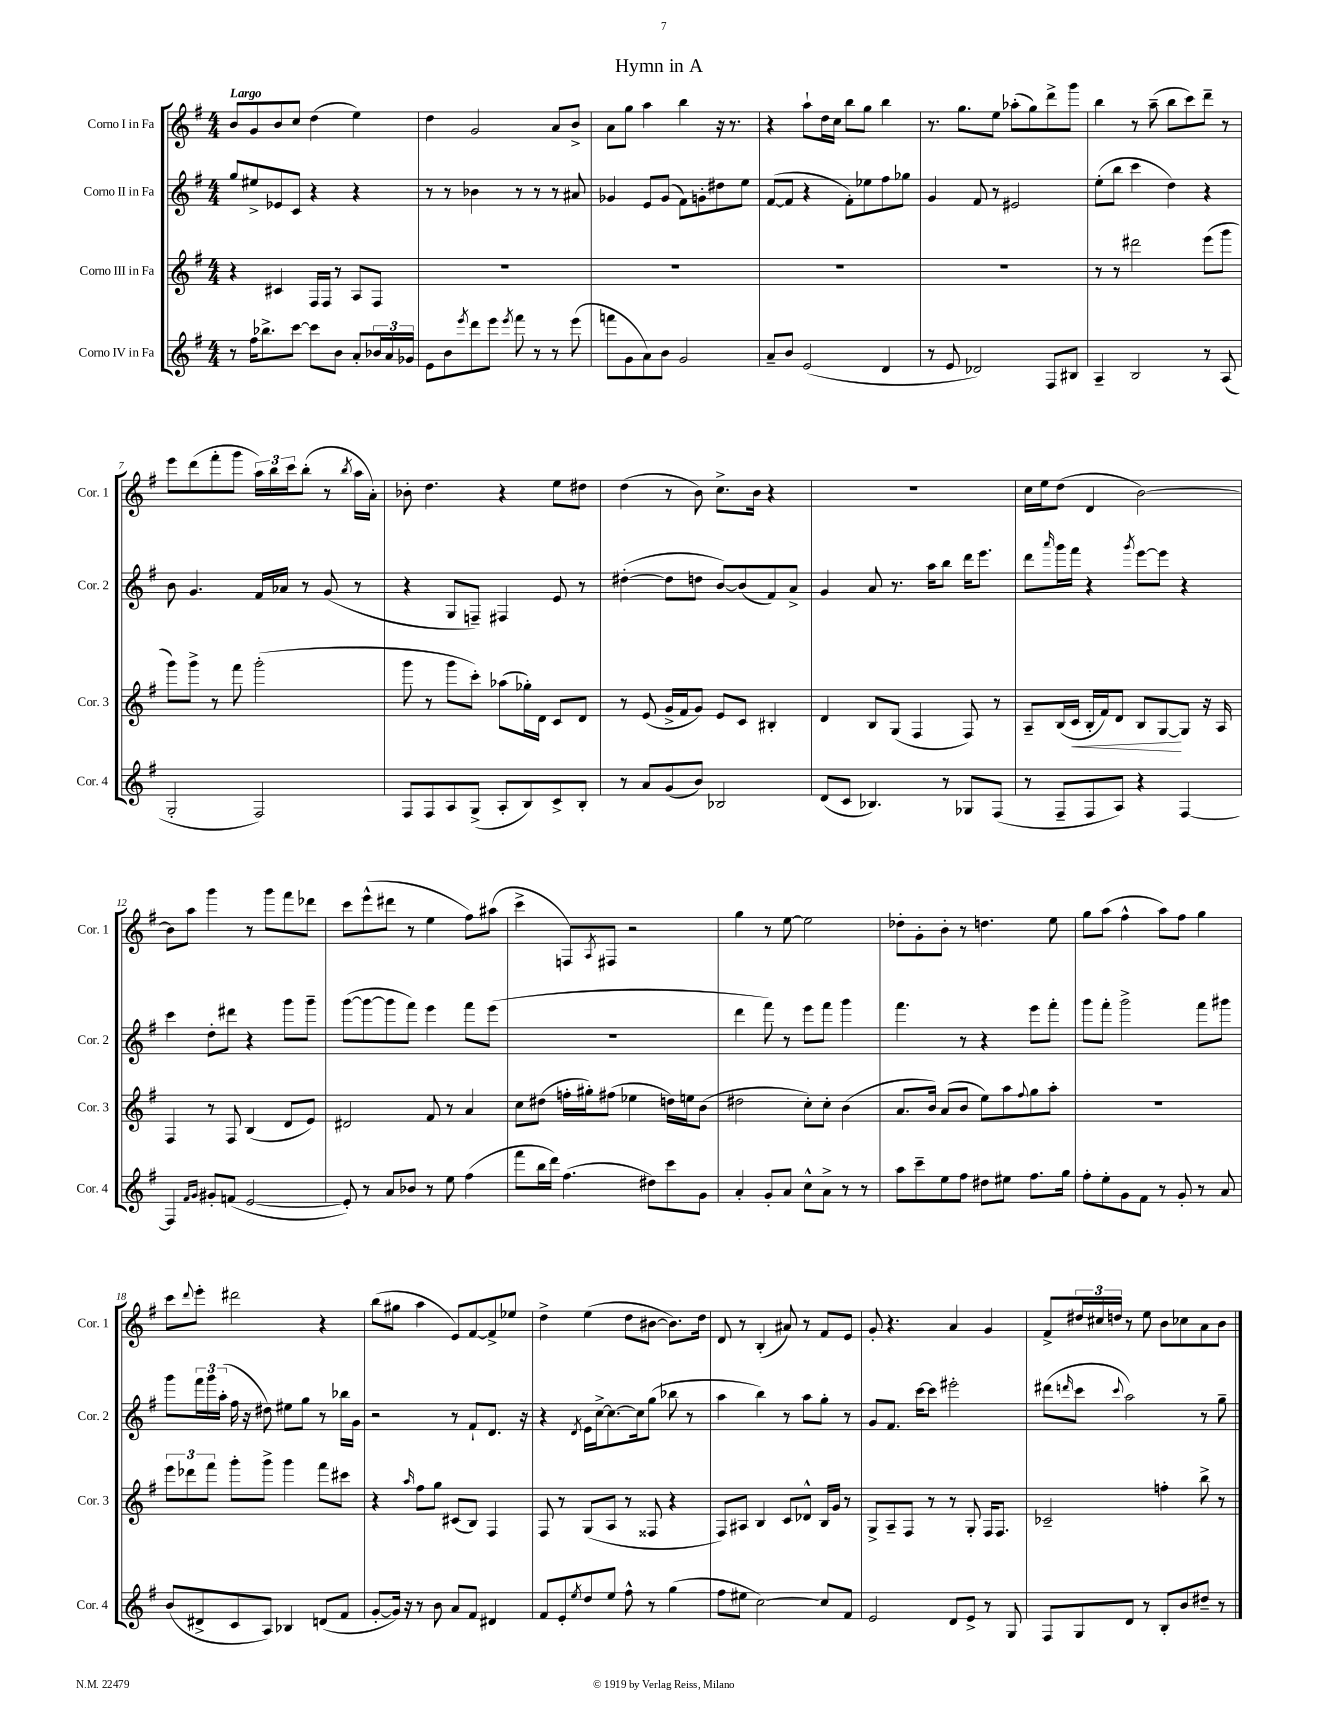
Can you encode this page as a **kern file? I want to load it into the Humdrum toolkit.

**kern	**kern	**dynam	**kern	**kern
*part4	*part3	*part3	*part2	*part1
*staff4	*staff3	*staff3	*staff2	*staff1
*I"Corno IV in Fa	*I"Corno III in Fa	*	*I"Corno II in Fa	*I"Corno I in Fa
*I'Cor. 4	*I'Cor. 3	*	*I'Cor. 2	*I'Cor. 1
*clefG2	*clefG2	*	*clefG2	*clefG2
*k[f#]	*k[f#]	*	*k[f#]	*k[f#]
*M4/4	*M4/4	*	*M4/4	*M4/4
=1	=1	=1	=1	=1
!	!	!	!	!LO:TX:a:B:t=Largo
8r	4r	.	8gg/L	8b/L
16ff#\KL	.	.	8ee#X^/	8g/
8.bb-X^\	.	.	.	.
.	4c#X/	.	8e-X/	8b/
[8ccc\J	.	.	8c/J	8cc/J
8ccc\L]	16F#/LL	.	4r	(4dd\
.	16F#/JJ	.	.	.
8b\J	8r	.	.	.
8a'/L	8A/L	.	4r	4ee\)
24b-X/L	8F#/J	.	.	.
24a/	.	.	.	.
24g-X/JJ	.	.	.	.
=2	=2	=2	=2	=2
8e\L	1r	.	8r	4dd\
8b\	.	.	8r	.
8qeee/	.	.	.	.
8ddd\	.	.	4b-X\	2g/
8eee\J	.	.	.	.
8qeee/	.	.	.	.
8fff#\	.	.	8r	.
8r	.	.	8r	.
8r	.	.	8r	8a/L
(8eee\	.	.	8a#X/	8b^/J
=3	=3	=3	=3	=3
8fffn\L	1r	.	4g-X/	8a\L
8g\	.	.	.	8gg\J
8a\)	.	.	8e/L	4aa\
8b\J	.	.	(8g-/J	.
2g/	.	.	8f#\L)	4bb\
.	.	.	8gn'\	.
.	.	.	8dd#X\	16r
.	.	.	.	8.r
.	.	.	8ee\J	.
=4	=4	=4	=4	=4
8a~/L	1r	.	([8f#/L	4r
8b/J	.	.	8f#/J]	.
(2e/	.	.	4r	8aa`\L
.	.	.	.	16dd\L
.	.	.	.	16cc\JJ
.	.	.	8f#'\L)	8bb\L
.	.	.	8ee-X\	8gg\J
4d/	.	.	8ff#\	4bb\
.	.	.	8gg-X\J	.
=5	=5	=5	=5	=5
8r	1r	.	4g/	8.r
8e/	.	.	.	.
.	.	.	.	8.gg\L
2d-X/)	.	.	8f#/	.
.	.	.	8r	8ee\J
.	.	.	2e#X/	(8aa-X'\L
.	.	.	.	8gg\)
8F#/L	.	.	.	8ddd^\
8B#X/J	.	.	.	8ggg\J
=6	=6	=6	=6	=6
4A~/	8r	.	(8ee'\L	4bb\
.	8r	.	8bb\J	.
2B/	2ddd#X\	.	4ccc\	8r
.	.	.	.	(8aa~\
.	.	.	4dd\)	8bb\L
.	.	.	.	8ccc\)
8r	(8eee\L	.	4r	8ddd~\J
(8A/	8ggg\J	.	.	8r
!!LO:LB:g=z
=7	=7	=7	=7	=7
2G'/	8ggg\L)	.	8b\	8eee\L
.	8ggg^\J	.	4.g/	(8ddd\
.	8r	.	.	8fff#'\
.	8fff#\	.	.	8ggg\J
2F#/)	(2ggg'\	.	16f#/LL	24aa\LL)
.	.	.	.	24bb\
.	.	.	16a-X/JJ	.
.	.	.	.	24ccc\J
.	.	.	8r	(8bb'\J
.	.	.	(8g/	8r
.	.	.	.	8qbb/
.	.	.	8r	16aa\LL
.	.	.	.	16a'\JJ)
=8	=8	=8	=8	=8
8F#/L	8ggg\	.	4r	8b-X'\
8F#/	8r	.	.	4.dd\
8A/	8ggg\L	.	8G/L	.
(8G^/J	8ccc'\J)	.	8Fn~/J)	.
8A'/L	(8aa-X\L	.	4F#X/	4r
8B/)	16gg-X'\L)	.	.	.
.	16d\JJ	.	.	.
8c^/	8c/L	.	8e/	8ee\L
8B'/J	8d/J	.	8r	8dd#X\J
=9	=9	=9	=9	=9
8r	8r	.	([4dd#X'\	(4dd\
8a/L	(8e/	.	.	.
(8g/	16g^/LL	.	8dd#\L]	8r
.	16f#/J	.	.	.
8b/J)	8g/J)	.	8ddn\J	8b\)
2B-X/	8e/L	.	[8b/L)	8.cc^\L
.	8c/J	.	(8b/]	.
.	.	.	.	16b\Jk
.	4B#X'/	.	8f#/)	4r
.	.	.	8a^/J	.
=10	=10	=10	=10	=10
(8d/L	4d/	.	4g/	1r
8c/J	.	.	.	.
4.B-X/)	8B/L	.	8a/	.
.	(8G/J	.	8.r	.
.	4F#/	.	.	.
.	.	.	16aa\KL	.
8r	.	.	8bb\J	.
8G-X/L	8F#/)	.	16ddd\KL	.
.	.	.	8.eee\J	.
(8F#/J	8r	.	.	.
=11	=11	=11	=11	=11
8r	8A~/L	.	8ddd\L	16cc\LL
.	.	.	.	16ee\J
.	.	.	16qqaaa/	.
8F#~/L	(16B/L	.	16ggg\L	(8dd\J
!	!	!LO:HP:b	!	!
.	16c/JJ	<	16fff#\JJ	.
8F#/	16B'/LL	.	4r	4d/
.	16f#/J)	.	.	.
8A/J)	8d/J	.	.	.
.	.	.	8qggg/	.
4r	8B/L	.	[8eee\L	[2b\)
.	[8G/	.	8eee\J]	.
[4F#/	8G/J]	[	4r	.
.	16r	.	.	.
.	16A/	.	.	.
!!LO:LB:g=z
=12	=12	=12	=12	=12
4F#/]	4F#/	.	4ccc\	8b\L]
.	.	.	.	8aa\J
16qqf#/LL	.	.	.	.
16qqg/JJ	.	.	.	.
8g#X'/L	8r	.	8dd'\L	4ggg\
(8fn/J	8F#/	.	8ddd#X\J	.
[2e/	(4B/	.	4r	8r
.	.	.	.	8ggg\L
.	8d/L	.	8ggg\L	8fff#\
.	8e/J)	.	8ggg~\J	8ddd-X\J
=13	=13	=13	=13	=13
8e'/])	2d#X/	.	([8ggg\L	8ccc\L
8r	.	.	8ggg\_	(8eee^^\
8a/L	.	.	8ggg\]	8ddd#X\J
8b-X/J	.	.	8fff#\J)	8r
8r	8f#/	.	4eee\	4ee\
8ee\	8r	.	.	.
(4ff#\	4a/	.	8fff#\L	8ff#\L)
.	.	.	(8eee\J	(8aa#X\J
=14	=14	=14	=14	=14
8fff#\L	8cc\L	.	1r	4ccc^\
16bb\L	(8dd#X\J	.	.	.
16ddd\JJ)	.	.	.	.
(4.ff#\	16ffn'\LL	.	.	8Fn/L)
.	16gg#X'\J)	.	.	.
.	.	.	.	8qA/
.	(8ff#X\J	.	.	8F#X/J
.	4ee-X\	.	.	2r
8dd#X\L)	.	.	.	.
8ccc\	16ddn\LL)	.	.	.
.	16een\J	.	.	.
8g\J	(8b\J	.	.	.
=15	=15	=15	=15	=15
4a'/	2dd#X\	.	4ddd\	4gg\
8g'/L	.	.	8fff#\)	8r
8a/J	.	.	8r	[8ee\
8cc^^\L	8cc'\L)	.	8eee\L	2ee\]
8a^\J	8cc'\J	.	8fff#\J	.
8r	(4b\	.	4ggg\	.
8r	.	.	.	.
=16	=16	=16	=16	=16
8aa\L	8.a/L	.	4.fff#\	8dd-X'\L
8ccc~\	.	.	.	8g'\
.	16b/Jk)	.	.	.
8ee\	(8a/L	.	.	8b'\J
8ff#\J	8b/J	.	8r	8r
8dd#X\L	8ee\L)	.	4r	4.ddn\
8ee#X\J	8aa\	.	.	.
.	8qqff#/	.	.	.
8.ff#\L	8gg\	.	8eee\L	.
.	8aa'\J	.	8fff#'\J	8ee\
16gg\Jk	.	.	.	.
=17	=17	=17	=17	=17
8ff#'\L	1r	.	8ggg\L	8gg\L
8ee'\	.	.	8fff#'\J	(8aa\J
8g\	.	.	2ggg^\	4ff#^^\
8f#\J	.	.	.	.
8r	.	.	.	8aa\L)
8g'/	.	.	.	8ff#\J
8r	.	.	8fff#\L	4gg\
8a/	.	.	8ggg#X\J	.
!!LO:LB:g=z
=18	=18	=18	=18	=18
(8b/L	12eee\L	.	8ggg\L	8ccc\L
.	12ddd-X\	.	.	.
.	.	.	.	8qqddd/
8d#X^/	.	.	24fff#\L	8eee'\J
.	12fff#\J	.	24ggg\	.
.	.	.	(24aa'\JJ	.
8c/	8ggg'\L	.	16ff#\	2ddd#X\
.	.	.	16r	.
8A/J)	8ggg^\J	.	8dd#X\)	.
4B-X/	4ggg\	.	8ee#X\L	.
.	.	.	8gg\J	.
(8dn/L	8fff#\L	.	8r	4r
8f#/J	8ccc#X\J	.	16bb-X\LL	.
.	.	.	16g\JJ	.
=19	=19	=19	=19	=19
[8g'/L	4r	.	2r	(8bb\L
16g/Jk])	.	.	.	8gg#X\J
16r	.	.	.	.
.	16qqaa/	.	.	.
8r	8ff#\L	.	.	4aa\
8b\	8gg\J	.	.	.
8a/L	(8c#X/L	.	8r	8e/L)
8f#/J	8B/J)	.	8f#`/L	[8f#/
4d#X/	4F#/	.	8.d/J	8f#^/]
.	.	.	.	8ee-X/J
.	.	.	16r	.
=20	=20	=20	=20	=20
8f#/L	8F#/	.	4r	4dd^\
8e'/	8r	.	.	.
8qee/	.	.	8qd/	.
8dd/	(8G/L	.	16e\LL	(4ee\
.	.	.	[16cc^\J	.
8ee/J	8A/J	.	8.cc\_	.
8ff#^^\	8r	.	.	8dd\L
.	.	.	16cc\k]	.
8r	8F##X/	.	(8gg\J	[8b#X\J
(4gg\	4r	.	8bb-X\	8.b#\L])
.	.	.	8r	.
.	.	.	.	16dd\Jk
=21	=21	=21	=21	=21
8ff#\L	8F#/L)	.	4aa\	8d/
8ee#X\J	8A#X/J	.	.	8r
[2cc\)	4B/	.	4bb\)	(4B'/
.	8c/L	.	8r	8a#X/)
.	8d-X^^/J	.	8aa\L	8r
8cc/L]	16B/LL	.	8gg'\J	8f#/L
.	16g/JJ	.	.	.
8f#/J	8r	.	8r	8e/J
=22	=22	=22	=22	=22
2e/	8G^/L	.	8g/L	8g'/
.	8A~/	.	8.f#/J	4.r
.	8F#/J	.	.	.
.	.	.	[16ccc\KL	.
.	8r	.	8ccc\J]	.
8d/L	8r	.	2eee#X'\	4a/
8e^/J	8G'/	.	.	.
8r	16F#/KL	.	.	4g/
.	8.F#/J	.	.	.
8G/	.	.	.	.
=23	=23	=23	=23	=23
8F#/L	2c-X~/	.	(8ddd#X\L	8f#^/L
.	.	.	16qqdddn/	.
8G/	.	.	8ccc\J	24dd#X/L
.	.	.	.	24cc#X/
.	.	.	.	24ddn/JJ
.	.	.	8qqccc/	.
8d/J	.	.	2aa\)	8r
8r	.	.	.	8ee\
8B'/L	4ffn'\	.	.	8b\L
8b/	.	.	.	8cc-X\
8dd#X~/J	8bb^\	.	8r	8a\
8r	8r	.	8gg~\	8b\J
==	==	==	==	==
*-	*-	*-	*-	*-
